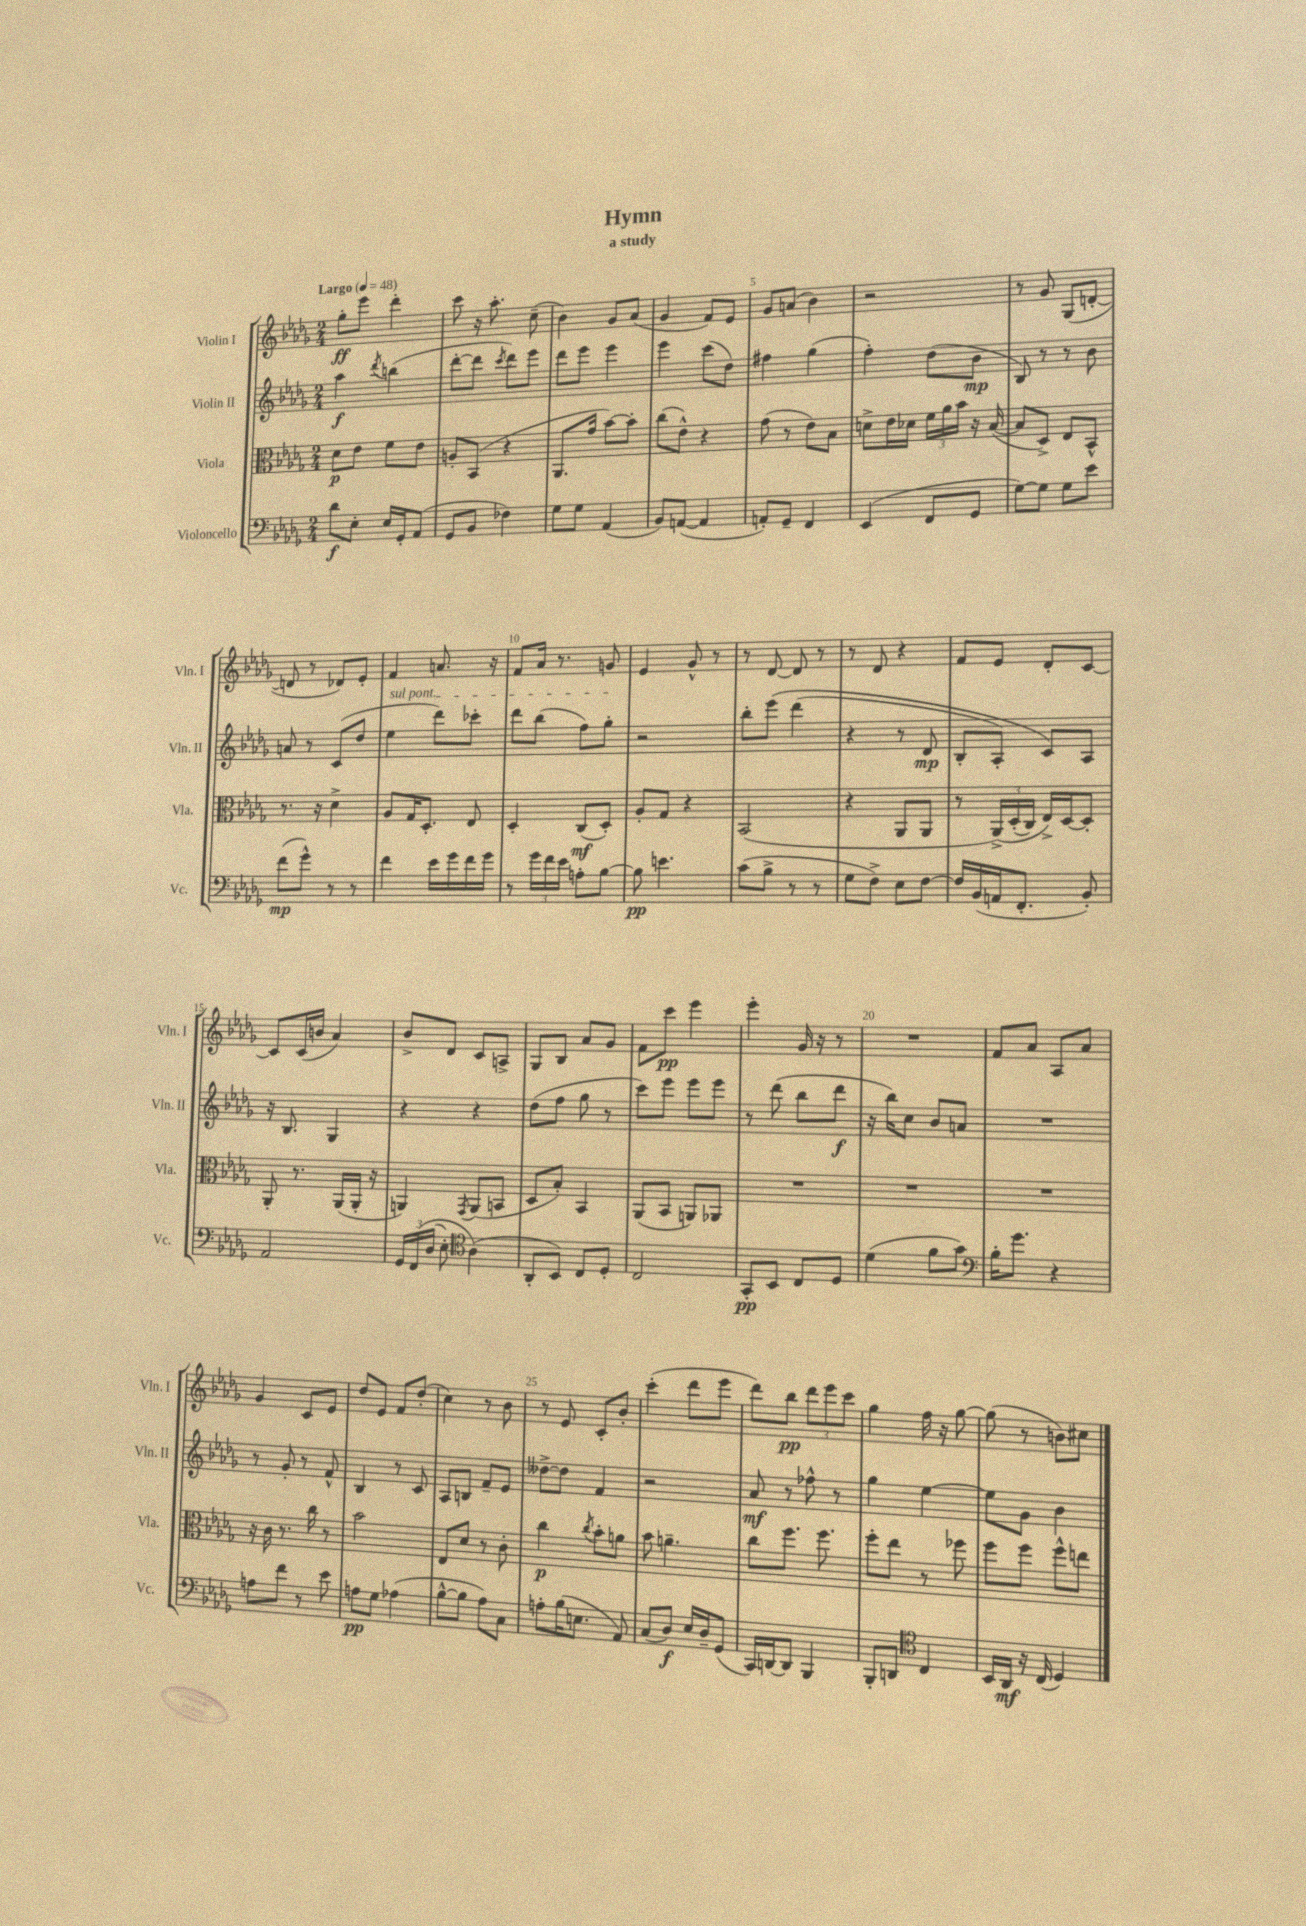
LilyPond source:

\header { title = "Hymn" subtitle = "a study" }
<<
\new StaffGroup <<
\new Staff = "s0" \with { instrumentName = "Violin I" shortInstrumentName = "Vln. I" } {
    \clef treble \key des \major \numericTimeSignature \time 2/4 \tempo "Largo" 4 = 48
    \autoBeamOff ges''8[-.\ff ees'''8] des'''4-. |
    c'''8 r16 aes''8.-. c''8--( |
    bes'4) ges'8[ aes'8]( |
    ges'4 f'8[) ees'8] |
    ges'8[ a'8]( bes'4) |
    r2 |
    r8 ges'8 ges8[( d'8]~-. |
    d'8 r8 des'8[) ees'8]-. |
    f'4 a'8. r16 |
    f'8[ aes'16] r8. g'8 |
    ees'4 ges'8-^ r8 |
    r8 des'8~ des'8 r8 |
    r8 des'8 r4 |
    f'8[ ees'8] des'8[-. c'8]~ |
    c'8[ c'16( b'16] aes'4) |
    bes'8[-> des'8] c'8[ a8]-> |
    ges8[ bes8] aes'8[ ges'8] |
    f'8[ c'''8]\pp ees'''4 |
    ees'''4-. ges'16 r16 r8 |
    R2 |
    f'8[ aes'8] aes8[ aes'8] |
    ges'4 c'8[ ees'8] |
    des''8[ ees'8] f'8[ des''8]-.( |
    c''4) r8 bes'8 |
    r8 ees'8 c'8[-. bes'8]-. |
    c'''4-.( des'''8[ ees'''8] |
    des'''8[) bes''8]\pp \tuplet 3/2 { des'''8[ ees'''8 c'''8] } |
    ges''4 f''16 r16 ges''8~ |
    ges''8( r8 b'8[) cis''8] \bar "|." |
}
\new Staff = "s1" \with { instrumentName = "Violin II" shortInstrumentName = "Vln. II" } {
    \clef treble \key des \major \numericTimeSignature \time 2/4
    \autoBeamOff aes''4\f \acciaccatura { des'''8 } b''4( |
    des'''8[~-. des'''8] \acciaccatura { c'''8 } des'''8[) ees'''8] |
    des'''8[ ees'''8] ees'''4 |
    ees'''4 c'''8[( des''8]) |
    fis''4 ges''4( |
    f''4-.) des''8[( bes'8]\mp |
    bes8) r8 r8 bes'8 |
    a'8 r8 c'8[( des''8] |
    \once \override TextSpanner.bound-details.left.text = \markup { \italic "sul pont." } ees''4\startTextSpan des'''8[) ces'''8]-. |
    des'''8[ bes''8]( f''8[) ges''8]-.\stopTextSpan |
    r2 |
    bes''8[-. ees'''8]\( des'''4( |
    r4 r8 des'8\mp |
    bes8[-. aes8]-.) c'8[\) aes8] |
    r16 bes8. ges4 |
    r4 r4 |
    des''8[( f''8] ges''8 r8 |
    c'''8[) ees'''8] ees'''8[ ees'''8] |
    r8 des'''8( bes''8[ des'''8]\f |
    r16 bes''16[) c''8] bes'8[ a'8] |
    R2 |
    r8 ges'8-. r8 f'8-^ |
    bes4 r8 c'8 |
    aes8[ b8] f'8[-- ees'8] |
    deses''8[~-> deses''8] f'4 |
    r2 |
    aes'8\mf r8 fes''8-^ r8 |
    ges''4 ees''4~ |
    ees''8[ ges'8] bes'4 \bar "|." |
}
\new Staff = "s2" \with { instrumentName = "Viola" shortInstrumentName = "Vla." } {
    \clef alto \key des \major \numericTimeSignature \time 2/4
    \autoBeamOff des'8[\p ees'8] f'8[ ees'8] |
    a8[-. bes,8]( r4 |
    aes,8.[ ges'16] bes'8[~) bes'8]-. |
    c''8[( ees'8]-^) r4 |
    ges'8( r8 ees'8[) bes8] |
    d'8[-> ees'16 des'16] \tuplet 3/2 { f'16[ aes'16 bes'16] } r16 bes16~( |
    bes8[ des8]->) ees8[ bes,8]-^ |
    r8. r16 des'4-> |
    aes8[ ges16 des8.]-. ees8 |
    des4-. c8[\mf( des8]-.) |
    aes8[-. ges8] r4 |
    bes,2( |
    r4 aes,8[ aes,8] |
    r8 \tuplet 3/2 { aes,16[->)\( des16-.( c16]) } ees16[->\) des16~ des8]-. |
    aes,8-. r8. aes,16[( aes,16]-. r16 |
    a,4) \acciaccatura { ges,8 } a,8[( b,8] |
    des8[ bes8]-.) bes,4 |
    aes,8[( bes,8] a,8[) aes,8] |
    R2 |
    R2 |
    R2 |
    r16 c'16 r8. c''16 r8 |
    bes'2 |
    ees8[ des'8] r8 c'8-. |
    c''4\p \acciaccatura { c''8 } bes'8[-. a'8] |
    bes'8 a'4.-- |
    c''8[ f''8.] f''8. |
    f''8[-. ees''8] r8 fes''8 |
    f''8[ f''8] f''8[-^ e''8] \bar "|." |
}
\new Staff = "s3" \with { instrumentName = "Violoncello" shortInstrumentName = "Vc." } {
    \clef bass \key des \major \numericTimeSignature \time 2/4
    \autoBeamOff des'8[\f ees8]-. ees16[ ges,16-. aes,8]( |
    ges,8[ bes,8] fes4) |
    ges8[ ges8] aes,4( |
    bes,8[) a,8]~( a,4 |
    a,8[-.) ges,8]-- f,4 |
    ees,4( f,8[ ges,8] |
    ges8[~) ges8] ges8[ ees'8] |
    f'8[\mp( ges'8]-^) r8 r8 |
    f'4 ees'16[ ges'16 f'16 ges'16] |
    r8 \tuplet 3/2 { ges'16[ f'16 ees'16] } a8[-. bes8]~ |
    bes8\pp e'4. |
    c'8[( bes8]-> r8 r8 |
    ges8[ f8]->) ees8[ f8]~ |
    f16[ bes,16( a,16 f,8.]-. bes,8-.) |
    aes,2 |
    \tuplet 3/2 { ges,16[ f,16\( des16]( } ees8-.) \clef tenor aes4(\) |
    aes,8[-. bes,8]) c8[ des8]-. |
    c2 |
    ges,8[-.\pp bes,8] c8[ des8] |
    des'4( f'8[ ges'8]) |
    \clef bass bes16[-. ges'8.] r4 |
    a8[ f'8] r8 ees'8 |
    a8[\pp ges8] aes4( |
    bes8[~-^ bes8] aes8[) c8] |
    a8[-. bes16( e8.] aes,8) |
    c8[( des8]\f) ees16[ des16-- ges,8]( |
    c,16[) d,16~ d,8] bes,,4 |
    bes,,8[-. d,8] \clef tenor c4 |
    bes,16[ aes,16]\mf r16 c16( des4) \bar "|." |
}
>>
>>
\layout { \context { \Score \override BarNumber.break-visibility = ##(#f #t #t) barNumberVisibility = #(every-nth-bar-number-visible 5) } }
